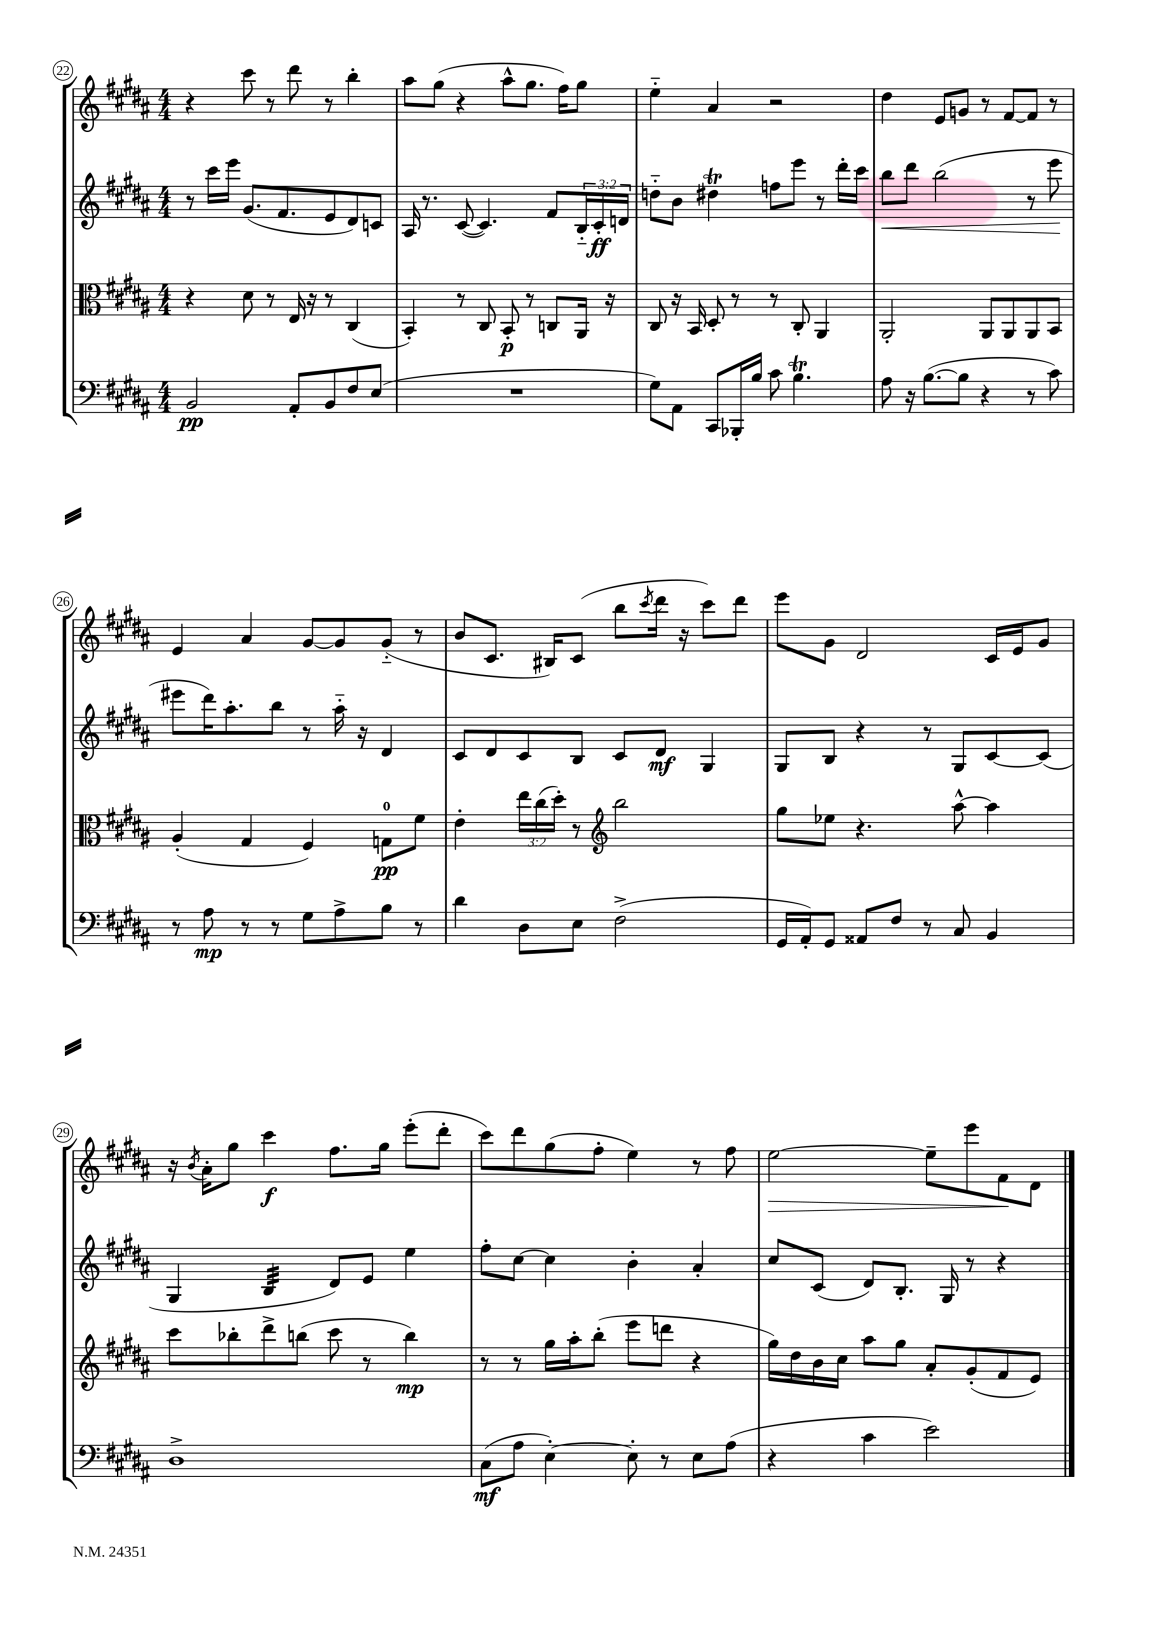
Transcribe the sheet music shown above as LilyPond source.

<<
\new StaffGroup <<
\new Staff = "s0" {
    \clef treble \key b \major \numericTimeSignature \time 4/4
    r4 cis'''8 r8 dis'''8 r8 b''4-. |
    ais''8 gis''8( r4 ais''8-^ gis''8. fis''16) gis''8 |
    e''4-_ ais'4 r2 |
    dis''4 e'8 g'8 r8 fis'8~ fis'8 r8 |
    e'4 ais'4 gis'8~ gis'8 gis'8-_( r8 |
    b'8 cis'8. bis16) cis'8( b''8 \acciaccatura { cis'''8 } dis'''16 r16 cis'''8) dis'''8 |
    e'''8 gis'8 dis'2 cis'16 e'16 gis'8 |
    r16 \acciaccatura { b'8 } ais'16-. gis''8 cis'''4\f fis''8. gis''16 e'''8-.( dis'''8-. |
    cis'''8) dis'''8 gis''8( fis''8-. e''4) r8 fis''8 |
    e''2~\> e''8-- e'''8 fis'8\! dis'8 \bar "|." |
}
\new Staff = "s1" {
    \clef treble \key b \major \numericTimeSignature \time 4/4 \override Staff.TupletNumber.text = #tuplet-number::calc-fraction-text
    r8 cis'''16 e'''16 gis'8.( fis'8. e'8 dis'8) c'8 |
    ais16 r8. cis'8~( cis'4.) fis'8 \tuplet 3/2 { b16-_ cis'16-.\ff d'16 } |
    d''8-_ b'8 dis''4\trill f''8 e'''8 r8 dis'''16-. cis'''16 |
    b''8\< dis'''8 b''2( r8 e'''8\! |
    eis'''8 dis'''16) ais''8.-. b''8 r8 ais''16-_ r16 dis'4 |
    cis'8 dis'8 cis'8 b8 cis'8 dis'8\mf gis4 |
    gis8 b8 r4 r8 gis8 cis'8~ cis'8( |
    gis4 b4:32 dis'8) e'8 e''4 |
    fis''8-. cis''8~ cis''4 b'4-. ais'4-. |
    cis''8 cis'8( dis'8) b8.-. gis16 r8 r4 \bar "|." |
}
\new Staff = "s2" {
    \clef alto \key b \major \numericTimeSignature \time 4/4 \override Staff.TupletNumber.text = #tuplet-number::calc-fraction-text
    r4 dis'8 r8 e16 r16 r8 cis4( |
    b,4-.) r8 cis8 b,8-.\p r8 c8 ais,16 r16 |
    cis8 r16 b,16 dis8-. r8 r8 cis8-. ais,4 |
    ais,2-. ais,8 ais,8 ais,8 b,8 |
    ais4-.( gis4 fis4) g8-0\pp fis'8 |
    e'4-. \tuplet 3/2 { e''16 cis''16( dis''16-.) } r8 \clef treble b''2 |
    gis''8 ees''8 r4. ais''8~-^ ais''4 |
    cis'''8 bes''8-. dis'''8-> b''8( cis'''8 r8 b''4\mp) |
    r8 r8 gis''16 ais''16-. b''8-.( e'''8 d'''8 r4 |
    gis''16) dis''16 b'16 cis''16 ais''8 gis''8 ais'8-. gis'8-.( fis'8 e'8) \bar "|." |
}
\new Staff = "s3" {
    \clef bass \key b \major \numericTimeSignature \time 4/4
    b,2\pp ais,8-. b,8 fis8 e8( |
    R1 |
    gis8) ais,8 cis,8 bes,,16-. b16 cis'8 b4.\trill |
    ais8 r16 b8.~( b8 r4 r8 cis'8) |
    r8 ais8\mp r8 r8 gis8 ais8-> b8 r8 |
    dis'4 dis8 e8 fis2->( |
    gis,16 ais,16-.) gis,8 aisis,8 fis8 r8 cis8 b,4 |
    dis1-> |
    cis8\mf( ais8 e4~-.) e8-. r8 e8 ais8( |
    r4 cis'4 e'2) \bar "|." |
}
>>
>>
\layout { \context { \Score currentBarNumber = #22 \override BarNumber.stencil = #(make-stencil-circler 0.1 0.3 ly:text-interface::print) } }
